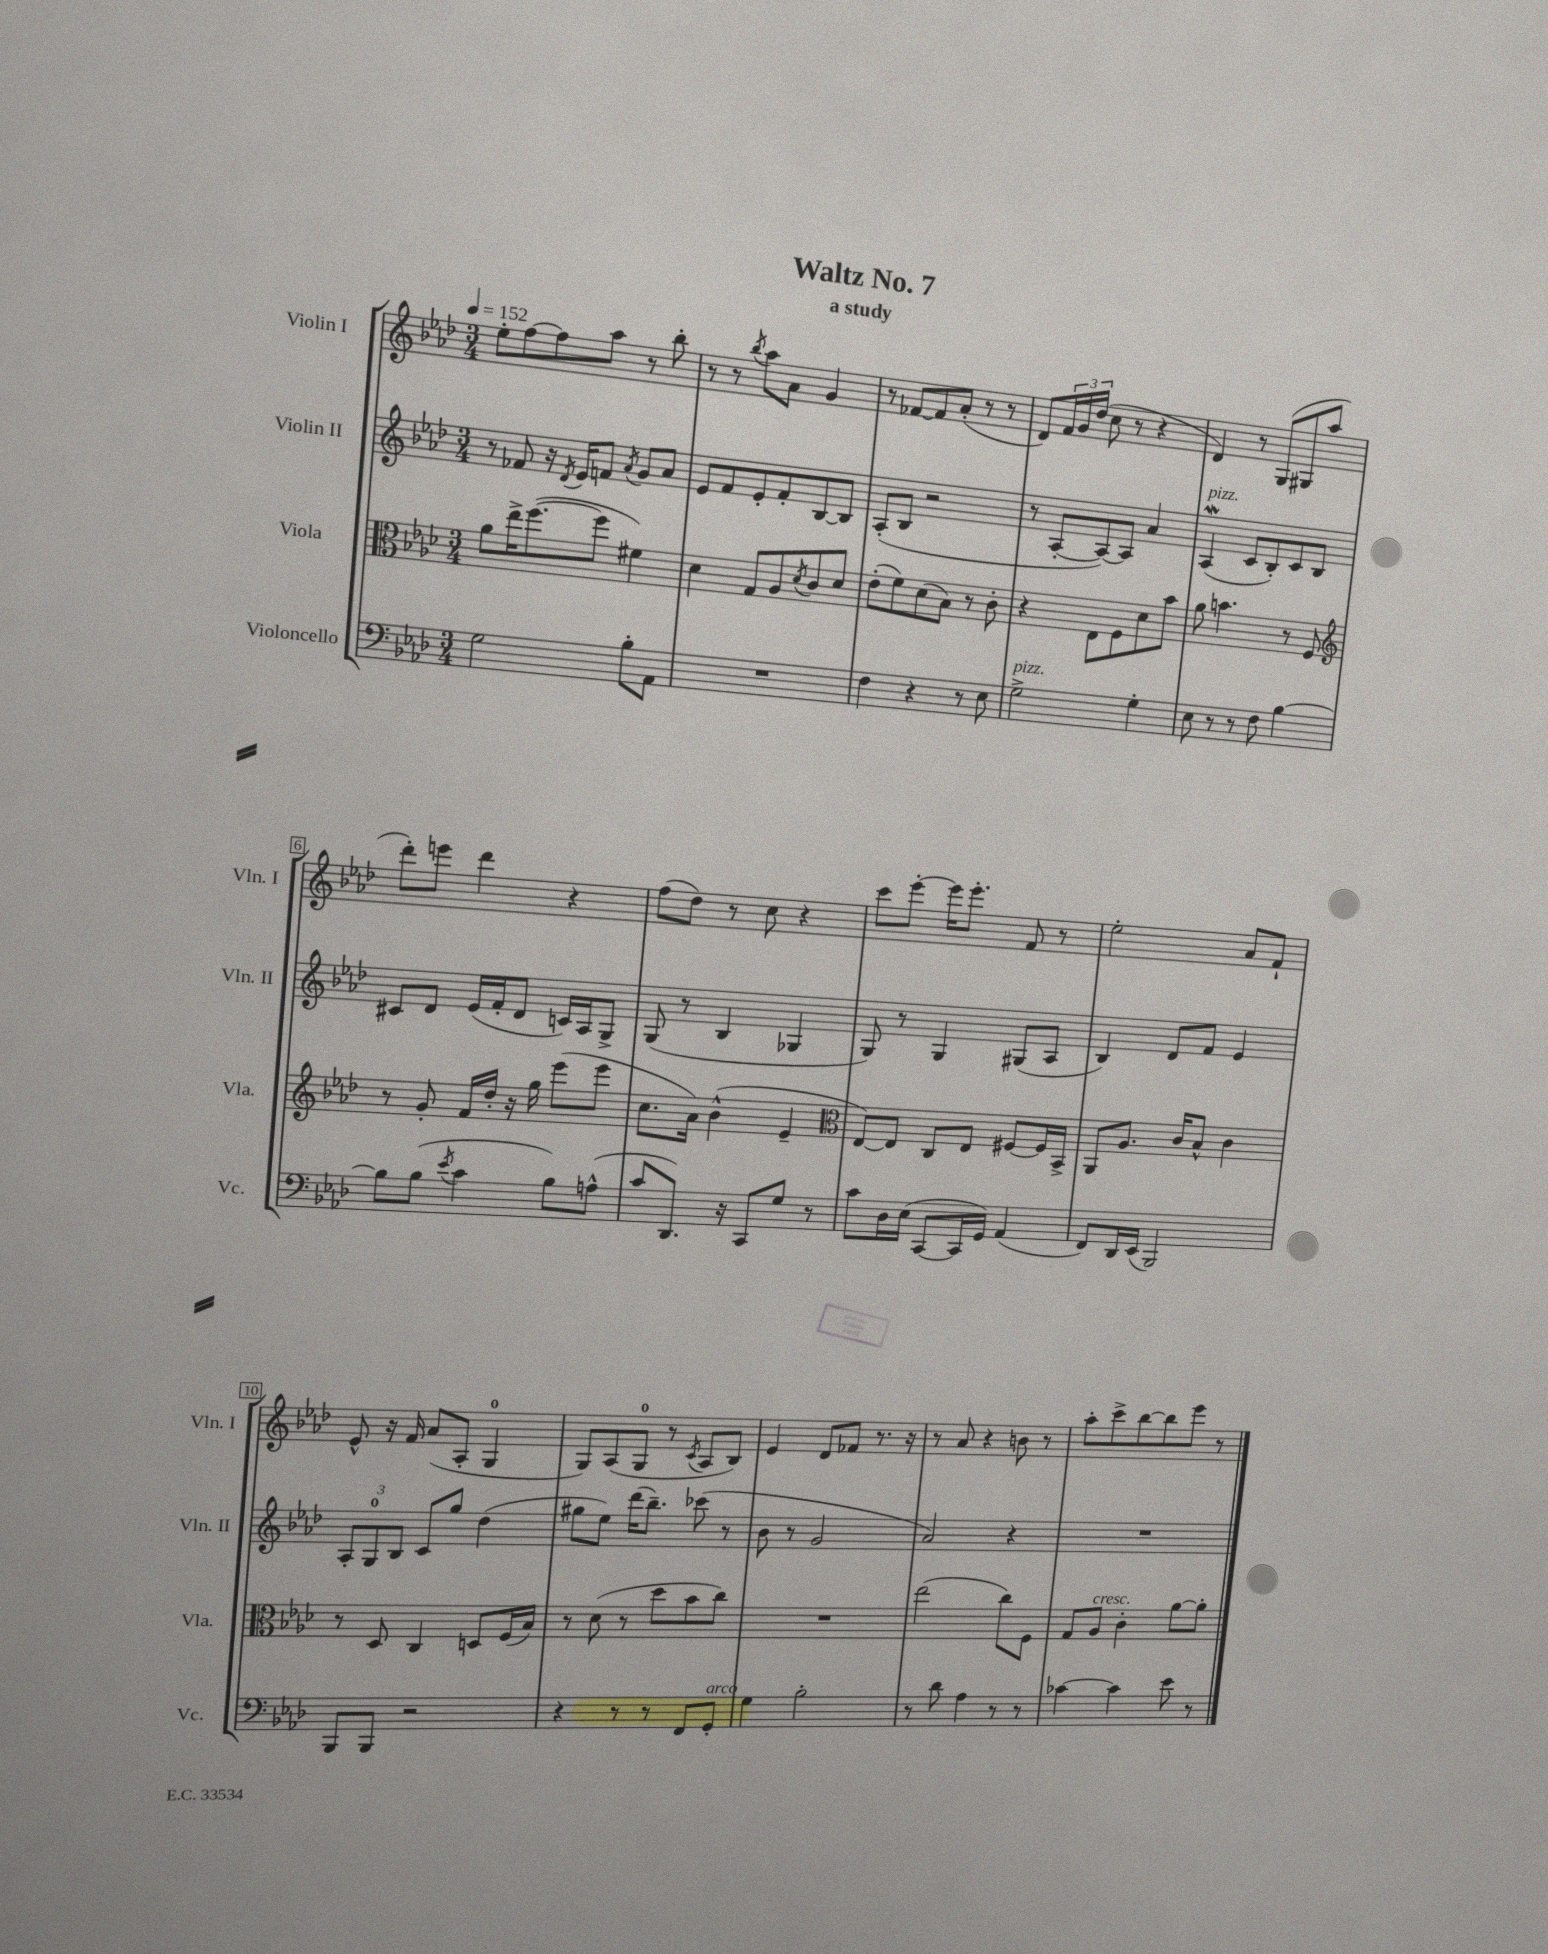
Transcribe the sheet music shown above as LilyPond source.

\header { title = "Waltz No. 7" subtitle = "a study" }
<<
\new StaffGroup <<
\new Staff = "s0" \with { instrumentName = "Violin I" shortInstrumentName = "Vln. I" } {
    \clef treble \key aes \major \numericTimeSignature \time 3/4 \tempo 4 = 152
    ees''8-. f''8~ f''8 aes''8 r8 bes''8-. |
    r8 r8 \acciaccatura { bes''8 } aes''8 aes'8 g'4 |
    r8 fes'8~ fes'8 aes'8-.( r8 r8 |
    des'8) \tuplet 3/2 { f'16 g'16 des''16( } c''8 r8 r4 |
    des'4) r8 g8( gis8 aes''8 |
    des'''8-.) e'''8 des'''4 r4 |
    f''8( des''8) r8 c''8 r4 |
    c'''8 ees'''8~-. ees'''16 ees'''8.-. f'8 r8 |
    ees''2-. aes'8 f'8-! |
    ees'8-^ r16 f'16 aes'8( aes8-. g4-0 |
    g8) aes8( g8-0 r8 \acciaccatura { c'8 } aes8 bes8) |
    ees'4 des'8 fes'8 r8. r16 |
    r8 aes'8 r4 b'8 r8 |
    aes''8-. c'''8-> bes''8~ bes''8 ees'''8 r8 \bar "|." |
}
\new Staff = "s1" \with { instrumentName = "Violin II" shortInstrumentName = "Vln. II" } {
    \clef treble \key aes \major \numericTimeSignature \time 3/4
    r8 fes'8 r16 \acciaccatura { des'8 } ees'16 f'8 \acciaccatura { aes'8 } g'8 aes'8 |
    ees'8 f'8 ees'8-. f'8-. bes8~ bes8 |
    aes8-.( bes8 r2 |
    r8 aes8~-. aes8~) aes8 aes'4 |
    aes4\mordent^\markup { \italic "pizz." }( c'8 bes8-.) c'8 bes8 |
    cis'8 des'8 ees'16( f'16-. des'8 c'16) aes16 g8-> |
    g8( r8 bes4 ges4 |
    g8) r8 g4 gis8( aes8 |
    bes4) des'8 f'8 ees'4 |
    \tuplet 3/2 { aes8-. g8-0 bes8 } c'8 g''8 des''4( |
    gis''8 ees''8) des'''16( bes''8.--) ces'''8( r8 |
    bes'8 r8 g'2 |
    aes'2) r4 |
    R2. \bar "|." |
}
\new Staff = "s2" \with { instrumentName = "Viola" shortInstrumentName = "Vla." } {
    \clef alto \key aes \major \numericTimeSignature \time 3/4
    aes'8 ees''16-> f''8.~( f''8 fis'4) |
    des'4 g8 aes8 \acciaccatura { des'8 } c'8 des'8 |
    ees'8-.( f'8) des'8( bes8) r8 c'8-. |
    r4 ees8 f8 des'8 bes'8 |
    aes'8 b'4. r8 f8 |
    \clef treble r8 g'8-. f'16 des''16-. r16 g''16 ees'''8( ees'''8 |
    c''8. aes'16) bes'4-^( ees'4-- |
    \clef alto ees8~) ees8 c8 ees8 fis8~ fis16 bes,16-> |
    aes,8 aes8. c'16 bes8-^ c'4 |
    r8 des8 c4 d8 f16( bes16) |
    r8 des'8( r8 des''8 bes'8 c''8) |
    R2. |
    ees''2( c''8) f8 |
    g8 aes8^\markup { \italic "cresc." } c'4-. aes'8~ aes'8-. \bar "|." |
}
\new Staff = "s3" \with { instrumentName = "Violoncello" shortInstrumentName = "Vc." } {
    \clef bass \key aes \major \numericTimeSignature \time 3/4
    g2 bes8-. aes,8 |
    R2. |
    f4 r4 r8 ees8 |
    g2->^\markup { \italic "pizz." } g4-. |
    ees8 r8 r8 f8 bes4~ |
    bes8 bes8( \acciaccatura { ees'8 } c'4 bes8) a8-^( |
    c'8 des,8.) r16 c,8 g8 r8 |
    c'8 des16 ees16( c,8~ c,16 g,16) aes,4( |
    f,8) des,16 ees,16( bes,,2) |
    bes,,8 bes,,8 r2 |
    r4 r8 r8 f,8 g,8-.^\markup { \italic "arco" } |
    g4 bes2-. |
    r8 des'8 aes4 r8 r8 |
    ces'4~ ces'4 ees'8 r8 \bar "|." |
}
>>
>>
\layout { \context { \Score \override BarNumber.stencil = #(make-stencil-boxer 0.1 0.3 ly:text-interface::print) } }
